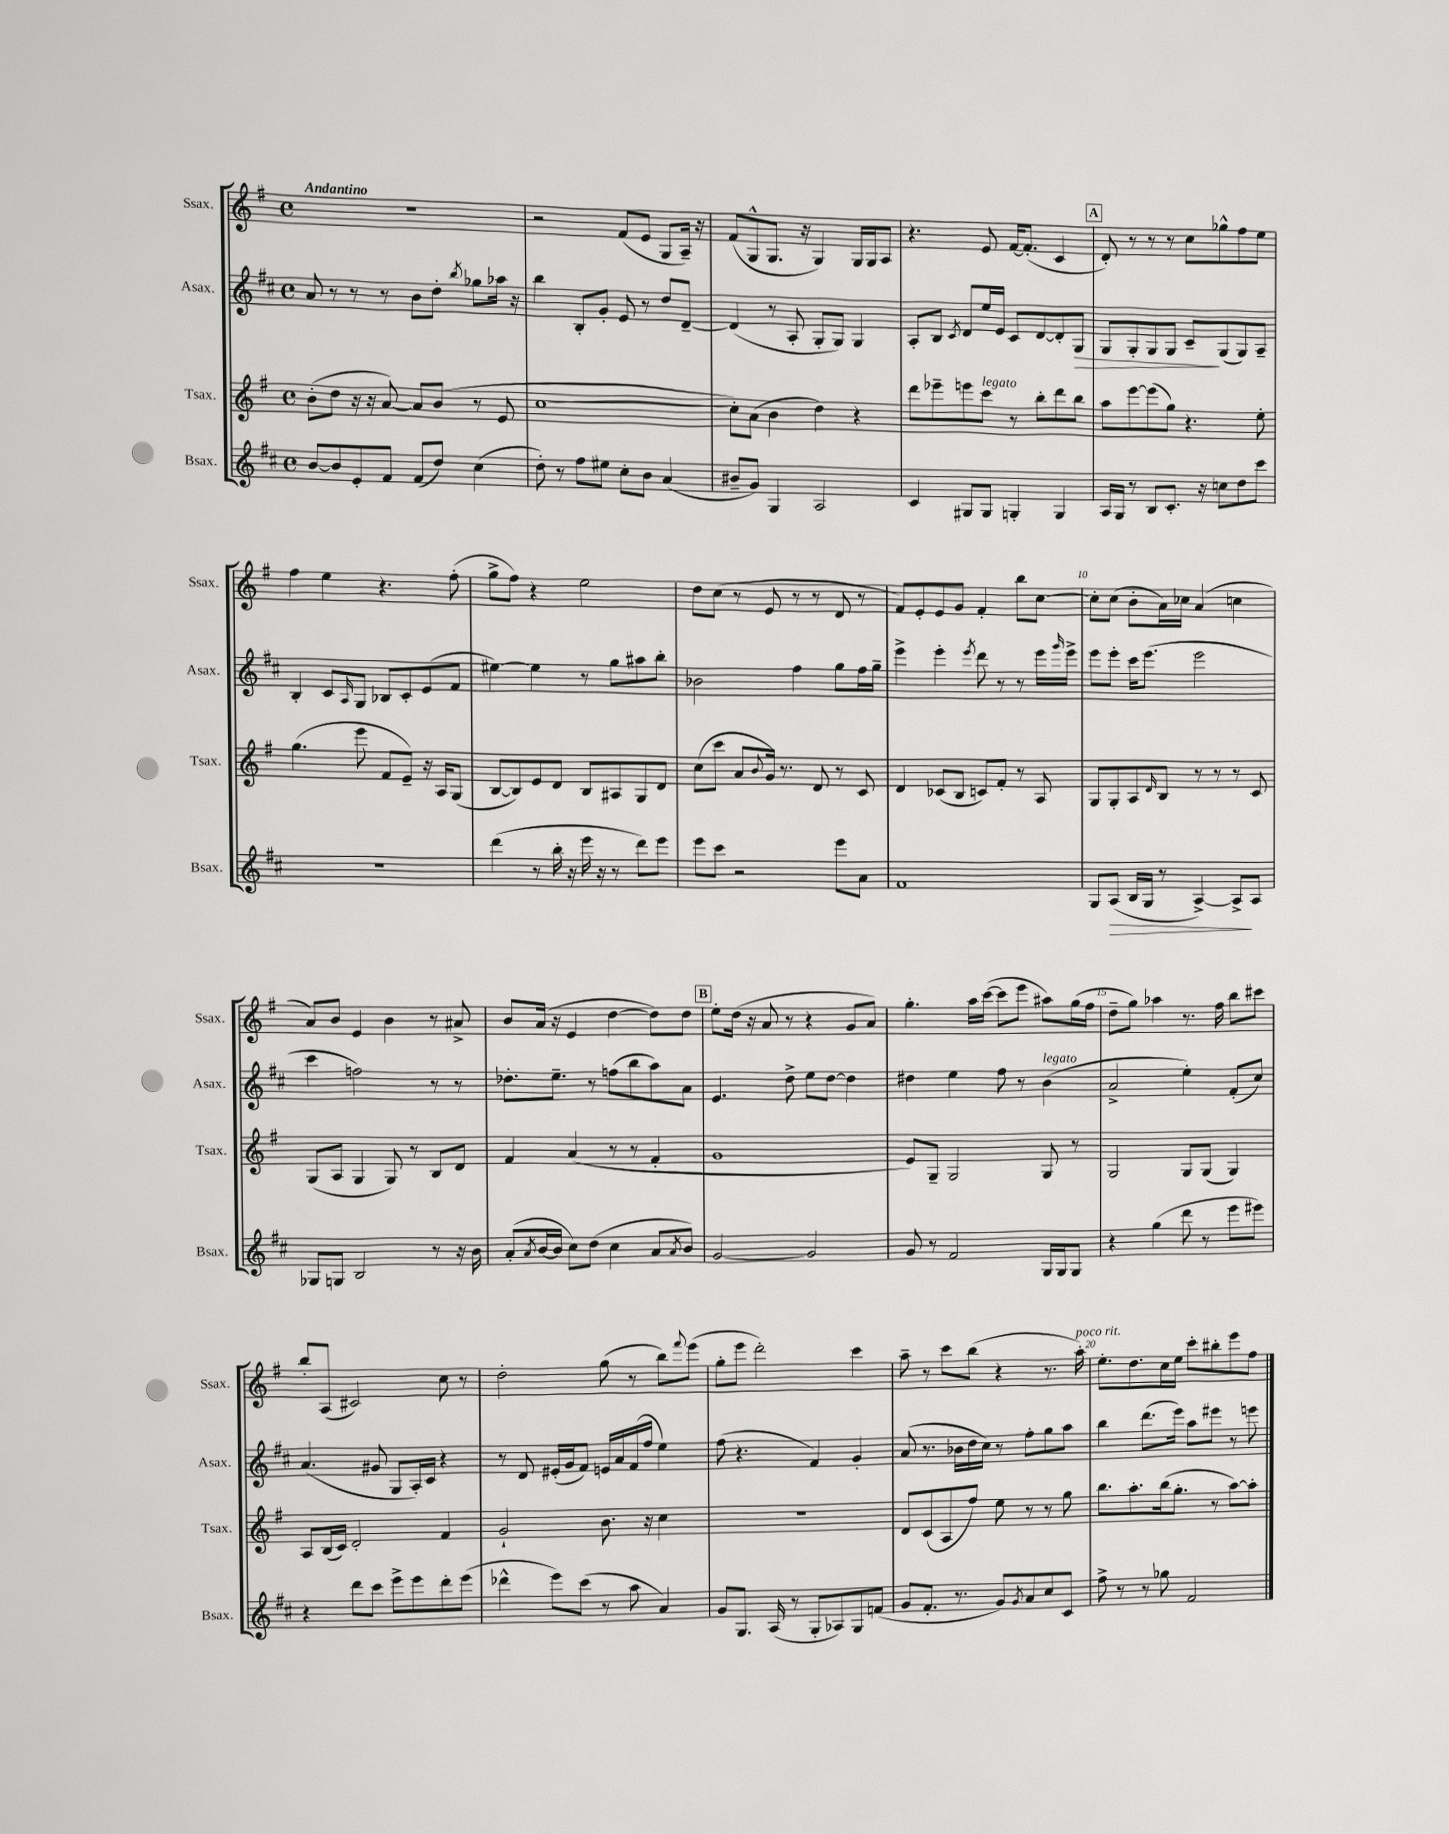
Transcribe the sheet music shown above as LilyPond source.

<<
\new StaffGroup <<
\new Staff = "s0" \with { instrumentName = "Ssax." shortInstrumentName = "Ssax." } {
    \clef treble \key g \major \defaultTimeSignature \time 4/4 \tempo "Andantino"
    r1 |
    r2 fis'8( e'8 g8 a16--) r16 |
    fis'8( g8-^ g8. r16 g4) g16 g16 a8 |
    r4. e'8 fis'16~ fis'8.-.( c'4 |
    \mark \markup { \box "A" } d'8-.) r8 r8 r8 c''8 ges''8-^ fis''8 e''8 |
    fis''4 e''4 r4. fis''8-.( |
    g''8-> fis''8) r4 e''2 |
    d''8 c''8( r8 e'8 r8 r8 d'8 r8 |
    fis'8) e'8-. e'8 g'8 fis'4-. b''8 c''8~ |
    c''8-. c''8( b'8-. a'16) ces''16 a'4( c''4 |
    a'8) b'8 e'4 b'4 r8 ais'8-> |
    b'8 a'16( r16 e'4 d''4~ d''8) d''8 |
    \mark \markup { \box "B" } e''8-. d''16( r16 a'8 r8 r4 g'8 a'8) |
    g''4.-. a''16 c'''16~( c'''8 e'''8 ais''8) g''16( fis''16 |
    d''8-- g''8) aes''4 r8. fis''16 b''8 cis'''8 |
    b''8-. a8( cis'2) c''8 r8 |
    d''2-. g''8( r8 b''8) \appoggiatura { fis'''8 } e'''8( |
    g''8-. e'''8 d'''2-.) c'''4 |
    a''8-- r8 c'''8 b''8( r4 r8. a''16-.^\markup { \italic "poco rit." }) |
    e''8.-. d''8. c''16 e''16 c'''8-. bis''8-. e'''8 fis''8 \bar "|." |
}
\new Staff = "s1" \with { instrumentName = "Asax." shortInstrumentName = "Asax." } {
    \clef treble \key d \major \defaultTimeSignature \time 4/4
    a'8 r8 r8 r8 b'8 d''8-. \acciaccatura { b''8 } ges''8 aes''16 r16 |
    b''4 b8-. g'8-. e'8 r8 d''8 d'8~-- |
    d'4( r8 a8-. g8-. g8) g4 |
    a8-. b8 \acciaccatura { cis'8 } d'8 e''16 e'16 cis'8 d'8~ d'8-. g8\> |
    \mark \markup { \box "A" } g8 g8-. g8 g8 cis'8--\! g8( g8) a8-- |
    b4-. cis'8 \grace { a16 } g8 bes8 cis'8-. e'8( fis'8 |
    eis''4~) eis''4 r8 g''8 ais''8 b''8-. |
    bes'2 fis''4 g''8 fis''16 g''16-- |
    e'''4-> e'''4-. \acciaccatura { e'''8 } d'''8 r8 r8 e'''16 \grace { g'''16 } e'''16-> |
    e'''8 e'''8-. cis'''16 e'''8.( e'''2 |
    cis'''4 f''2) r8 r8 |
    des''8.-. e''8.-- r8 f''8( b''8 a''8) a'8 |
    \mark \markup { \box "B" } e'4. d''8-> e''8 d''8~ d''4 |
    dis''4 e''4 fis''8 r8 b'4^\markup { \italic "legato" }( |
    a'2-> e''4-.) fis'8-.( cis''8) |
    a'4.( gis'8 g8 a16-.) cis'16 r4 |
    r8 d'8 eis'16-.( g'16 fis'8) e'16 a'16 fis'16( fis''16 e''4) |
    fis''8( r4. fis'4) g'4-. |
    a'8( r8. bes'16 d''16 cis''16) r8 fis''8-. g''8 a''8 |
    b''4 d'''8.( e'''16) a''8 eis'''8 r8 e'''8 \bar "|." |
}
\new Staff = "s2" \with { instrumentName = "Tsax." shortInstrumentName = "Tsax." } {
    \clef treble \key g \major \defaultTimeSignature \time 4/4
    b'8-.( d''8 r16 r16 a'8~) a'8 b'8( r8 e'8 |
    c''1~ |
    c''8-.) a'8( b'4 d''4) r4 |
    d'''8 ees'''8-- e'''8 c'''8^\markup { \italic "legato" } r8 b''8-. d'''8 b''8 |
    \mark \markup { \box "A" } a''8 e'''8~ e'''8( g''8) r4. e''8-. |
    g''4.( e'''8 fis'8 e'8--) r16 a16 g8( |
    b8~ b8) e'8 d'8 b8 ais8 g8 d'8 |
    c''8( c'''8 a'8 \appoggiatura { b'8 } g'16) r8. d'8 r8 c'8 |
    d'4 ces'8( b8 c'8) fis'8-. r8 a8 |
    g8 g8-. a8 \grace { d'16 } b8 r8 r8 r8 c'8 |
    g8( a8 g4 g8) r8 b8 d'8 |
    fis'4 a'4( r8 r8 fis'4-. |
    \mark \markup { \box "B" } g'1 |
    e'8) g8-- g2 g8 r8 |
    g2 g8 g8( g4) |
    a8 b16( c'16) d'2-. fis'4 |
    g'2-! b'8. r16 c''4 |
    R1 |
    d'8 c'8( a8 fis''8) e''8 r8 r8 g''8 |
    b''8. a''8.-. b''16( g''8.-. r8 a''8~) a''8-. \bar "|." |
}
\new Staff = "s3" \with { instrumentName = "Bsax." shortInstrumentName = "Bsax." } {
    \clef treble \key d \major \defaultTimeSignature \time 4/4
    b'8~ b'8 e'8-. fis'8 fis'8( d''8) cis''4( |
    d''8-.) r8 fis''8 eis''8 cis''8-. b'8 a'4( |
    bis'8-- g'8) g4 a2 |
    cis'4 gis8 gis8 g4-. g4 |
    \mark \markup { \box "A" } a16 g16 r8 b8 cis'8.-. r16 c''8 d''8 cis'''8 |
    R1 |
    d'''4( r8 b''16-. r16 e'''16 r16 r8 d'''8) e'''8 |
    e'''8 cis'''8 r2 e'''8 a'8 |
    fis'1 |
    g8 a8\>( b16 g16 r8 a4~->) a8->\! a8 |
    ges8 g8 b2 r8 r16 b'16 |
    a'8-.( \acciaccatura { a'8 } b'16~ b'16 cis''8) d''8( cis''4 a'8 \acciaccatura { a'8 } b'8) |
    \mark \markup { \box "B" } g'2~ g'2 |
    g'8 r8 fis'2 g16 g16 g8 |
    r4 g''4( d'''8 r8 e'''8 eis'''8) |
    r4 d'''8 cis'''8 e'''8-> e'''8 d'''8-. e'''8( |
    des'''4-^ e'''8) cis'''8( r8 a''8 a'4) |
    g'8 g8. a16( r8 g8-. aes8) g8 f'8( |
    g'8 fis'8.-. r8. g'8) \acciaccatura { g'8 } a'8 cis''8 cis'8 |
    fis''8-> r8 r8 ges''8 fis'2 \bar "|." |
}
>>
>>
\layout { \context { \Score \override BarNumber.break-visibility = ##(#f #t #t) barNumberVisibility = #(every-nth-bar-number-visible 5) } }
